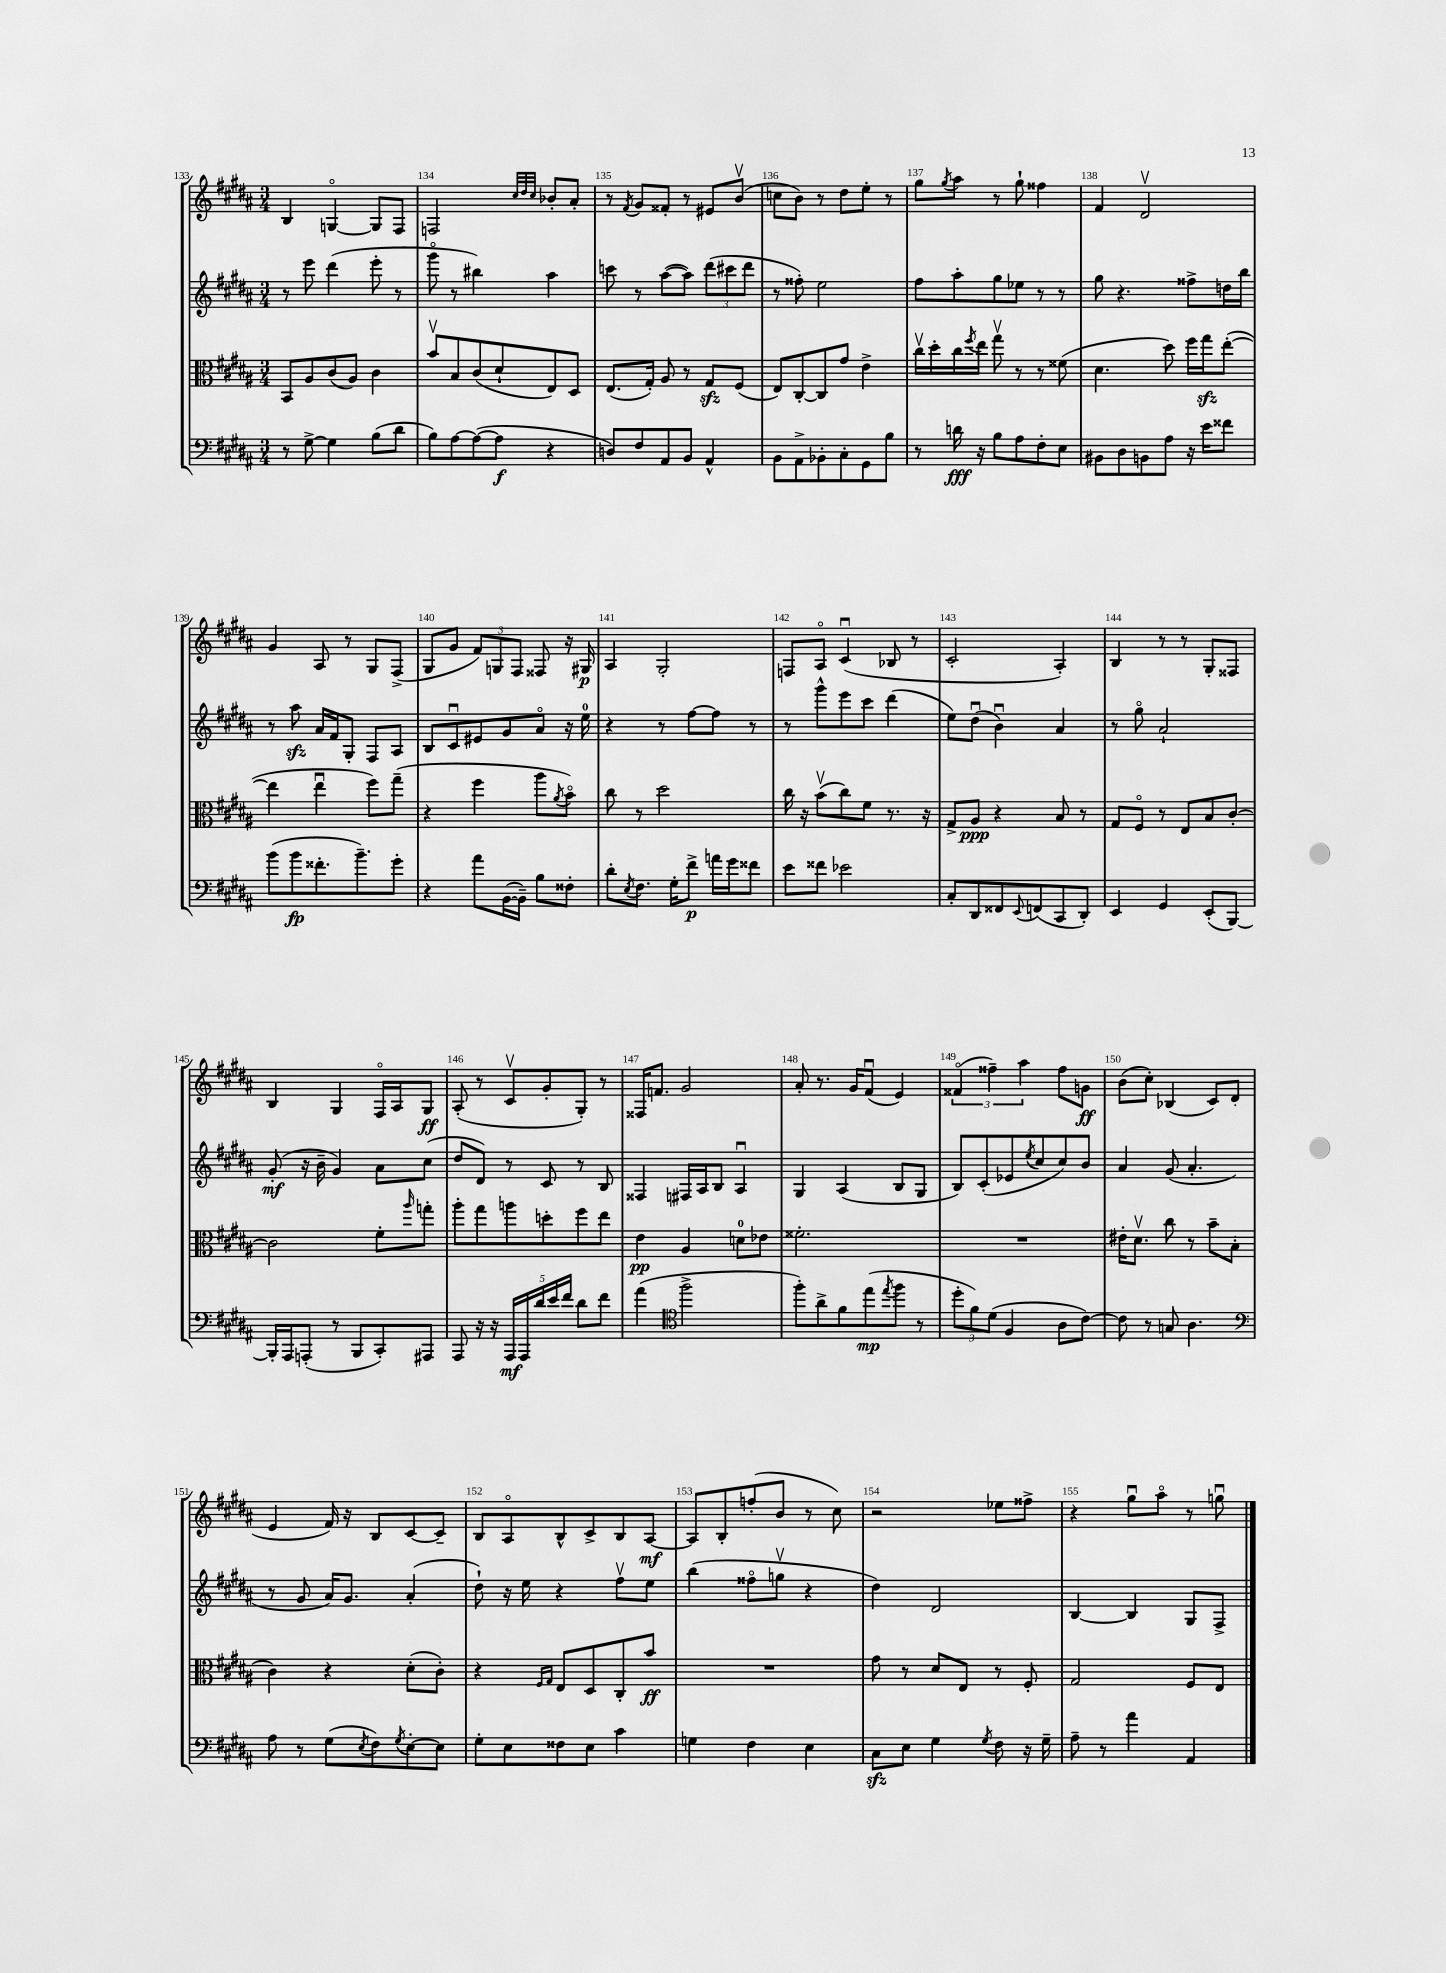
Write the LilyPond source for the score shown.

<<
\new StaffGroup <<
\new Staff = "s0" {
    \clef treble \key b \major \numericTimeSignature \time 3/4
    b4 g4~\flageolet g8 fis8 |
    f2 \grace { cis''32 dis''32 cis''32 } bes'8-. ais'8-. |
    r8 \acciaccatura { fis'8 } gis'8 fisis'8-. r8 eis'8 b'8\upbow( |
    c''8 b'8) r8 dis''8 e''8-. r8 |
    gis''8 \acciaccatura { gis''8 } ais''8 r8 gis''8-! fisis''4 |
    fis'4 dis'2\upbow |
    gis'4 ais8 r8 gis8 fis8->( |
    gis8 gis'8 \tuplet 3/2 { fis'8) g8 fis8 } fisis8 r16 gis16\p |
    ais4 gis2-. |
    f8 ais8\flageolet cis'4\downbow( bes8 r8 |
    cis'2-. ais4-.) |
    b4 r8 r8 gis8-. fisis8 |
    b4 gis4 fis16\flageolet ais16 gis8\ff |
    ais8-.( r8 cis'8\upbow gis'8-. gis8-.) r8 |
    fisis16 f'8. gis'2 |
    ais'8-. r8. gis'16 fis'8\downbow( e'4) |
    \tuplet 3/2 { fisis'4\flageolet( fisis''4--) ais''4 } fisis''8 g'8\ff |
    b'8( cis''8-.) bes4( cis'8) dis'8( |
    e'4 fis'16) r16 b8 cis'8~ cis'8-- |
    b8 ais8\flageolet b8-^ cis'8-> b8 ais8~\mf |
    ais8 b8-. f''8-.( b'8 r8 cis''8) |
    r2 ees''8 fisis''8-> |
    r4 gis''8\downbow ais''8\flageolet r8 g''8\downbow \bar "|." |
}
\new Staff = "s1" {
    \clef treble \key b \major \numericTimeSignature \time 3/4
    r8 e'''8 dis'''4( e'''8-. r8 |
    gis'''8\flageolet r8 bis''4) ais''4 |
    c'''8 r8 ais''8~( ais''8) \tuplet 3/2 { dis'''8( cis'''8 dis'''8 } |
    r8 fisis''8-.) e''2 |
    fis''8 ais''8-. gis''8 ees''8 r8 r8 |
    gis''8 r4. fisis''8-> d''16 b''16 |
    r8 ais''8\sfz ais'16 fis'16 gis8-. fis8 ais8 |
    b8 cis'8\downbow eis'8 gis'8 ais'8\flageolet r16 e''16-0 |
    r4 r8 fis''8~ fis''8 r8 |
    r8 gis'''8-^ e'''8 cis'''8 dis'''4( |
    e''8) dis''8\downbow( b'4\downbow) ais'4 |
    r8 gis''8\flageolet ais'2-! |
    gis'8-.\mf( r16 b'16-- gis'4) ais'8 cis''8( |
    dis''8 dis'8) r8 cis'8 r8 b8 |
    fisis4 fis16 ais16 b8 ais4\downbow |
    gis4 ais4( b8 gis8 |
    b8) cis'8-.( ees'8 \acciaccatura { e''8 } cis''8 cis''8) b'8 |
    ais'4 gis'8( ais'4.-. |
    r8 gis'8 ais'16) gis'8. ais'4-.( |
    dis''8-!) r16 e''16 r4 fis''8\upbow e''8 |
    b''4( fisis''8\flageolet g''8\upbow r4 |
    dis''4) dis'2 |
    b4~ b4 gis8 fis8-> \bar "|." |
}
\new Staff = "s2" {
    \clef alto \key b \major \numericTimeSignature \time 3/4
    b,8 ais8 cis'8( ais8) cis'4 |
    b'8\upbow b8 cis'8( dis'8-! e8) dis8 |
    e8.( gis16-.) ais8 r8 gis8\sfz fis8( |
    e8) cis8~-. cis8 gis'8 e'4-> |
    cis''16\upbow dis''16-. cis''16 \acciaccatura { fis''8 } e''16 gis''8\upbow r8 r8 fisis'8( |
    dis'4. dis''8) fis''16 gis''16\sfz e''8~-.( |
    e''4 e''4\downbow fis''8) gis''8--( |
    r4 fis''4 ais''8 \acciaccatura { ais'8 } b'8\flageolet) |
    cis''8 r8 dis''2 |
    cis''16 r16 b'8\upbow( cis''8) fis'8 r8. r16 |
    gis8-> ais8\ppp r4 b8 r8 |
    gis8 fis8\flageolet r8 e8 b8 cis'8~-. |
    cis'2 fis'8-. \grace { ais''16 } g''8-. |
    ais''8-. gis''8 a''8 d''8-. fis''8 e''8 |
    e'4\pp ais4 d'8-0 ees'8 |
    fisis'2.-. |
    R2. |
    eis'16-. dis'8.\upbow cis''8 r8 b'8-- b8-.( |
    cis'4) r4 dis'8-.( cis'8-.) |
    r4 \grace { fis16 gis16 } e8 dis8 cis8-. b'8\ff |
    R2. |
    gis'8 r8 dis'8 e8 r8 fis8-. |
    gis2 fis8 e8 \bar "|." |
}
\new Staff = "s3" {
    \clef bass \key b \major \numericTimeSignature \time 3/4
    r8 gis8~-> gis4 b8( dis'8 |
    b8) ais8~ ais8~( ais8\f r4 |
    d8) fis8 ais,8 b,8 ais,4-^ |
    b,8 ais,8-> bes,8-. cis8-. gis,8 b8 |
    r8 d'16\fff r16 b8 ais8 fis8-. e8 |
    bis,8 dis8 b,8 ais8 r16 e'16 fisis'8 |
    b'8( b'8\fp fisis'8.-. b'8.--) gis'8-. |
    r4 ais'8 b,16~( b,16--) b8 fisis8-. |
    dis'8-. \acciaccatura { e8 } fis8. gis16-. fis'8->\p a'16 gis'16 fisis'8 |
    e'8 fisis'8 ees'2 |
    cis8-. dis,8 fisis,8 \appoggiatura { e,8 } f,8( cis,8 dis,8-.) |
    e,4 gis,4 e,8-.( b,,8~) |
    b,,16-. ais,,16 a,,8-.( r8 b,,8 cis,8-.) ais,,8 |
    ais,,8 r16 r16 \tuplet 5/4 { ais,,16\mf ais,,16 dis'16 e'16 fis'16 } dis'8 fis'8 |
    ais'4( \clef tenor fis''2-> |
    fis''8-.) ais'8-> fis'8 e''8\mp( \acciaccatura { e''8 } fis''8 r8 |
    \tuplet 3/2 { dis''8-. fis'8) dis'8( } fis4 ais8 cis'8~) |
    cis'8 r8 g8 ais4. |
    \clef bass ais8 r8 gis8( \acciaccatura { e8 } fis8) \acciaccatura { gis8 } e8~-. e8 |
    gis8-. e8 fisis8 e8 cis'4 |
    g4 fis4 e4 |
    cis8\sfz e8 gis4 \acciaccatura { gis8 } fis8 r16 gis16-- |
    ais8-- r8 ais'4 ais,4 \bar "|." |
}
>>
>>
\layout { \context { \Score currentBarNumber = #133 \override BarNumber.break-visibility = ##(#f #t #t) barNumberVisibility = #all-bar-numbers-visible } }
